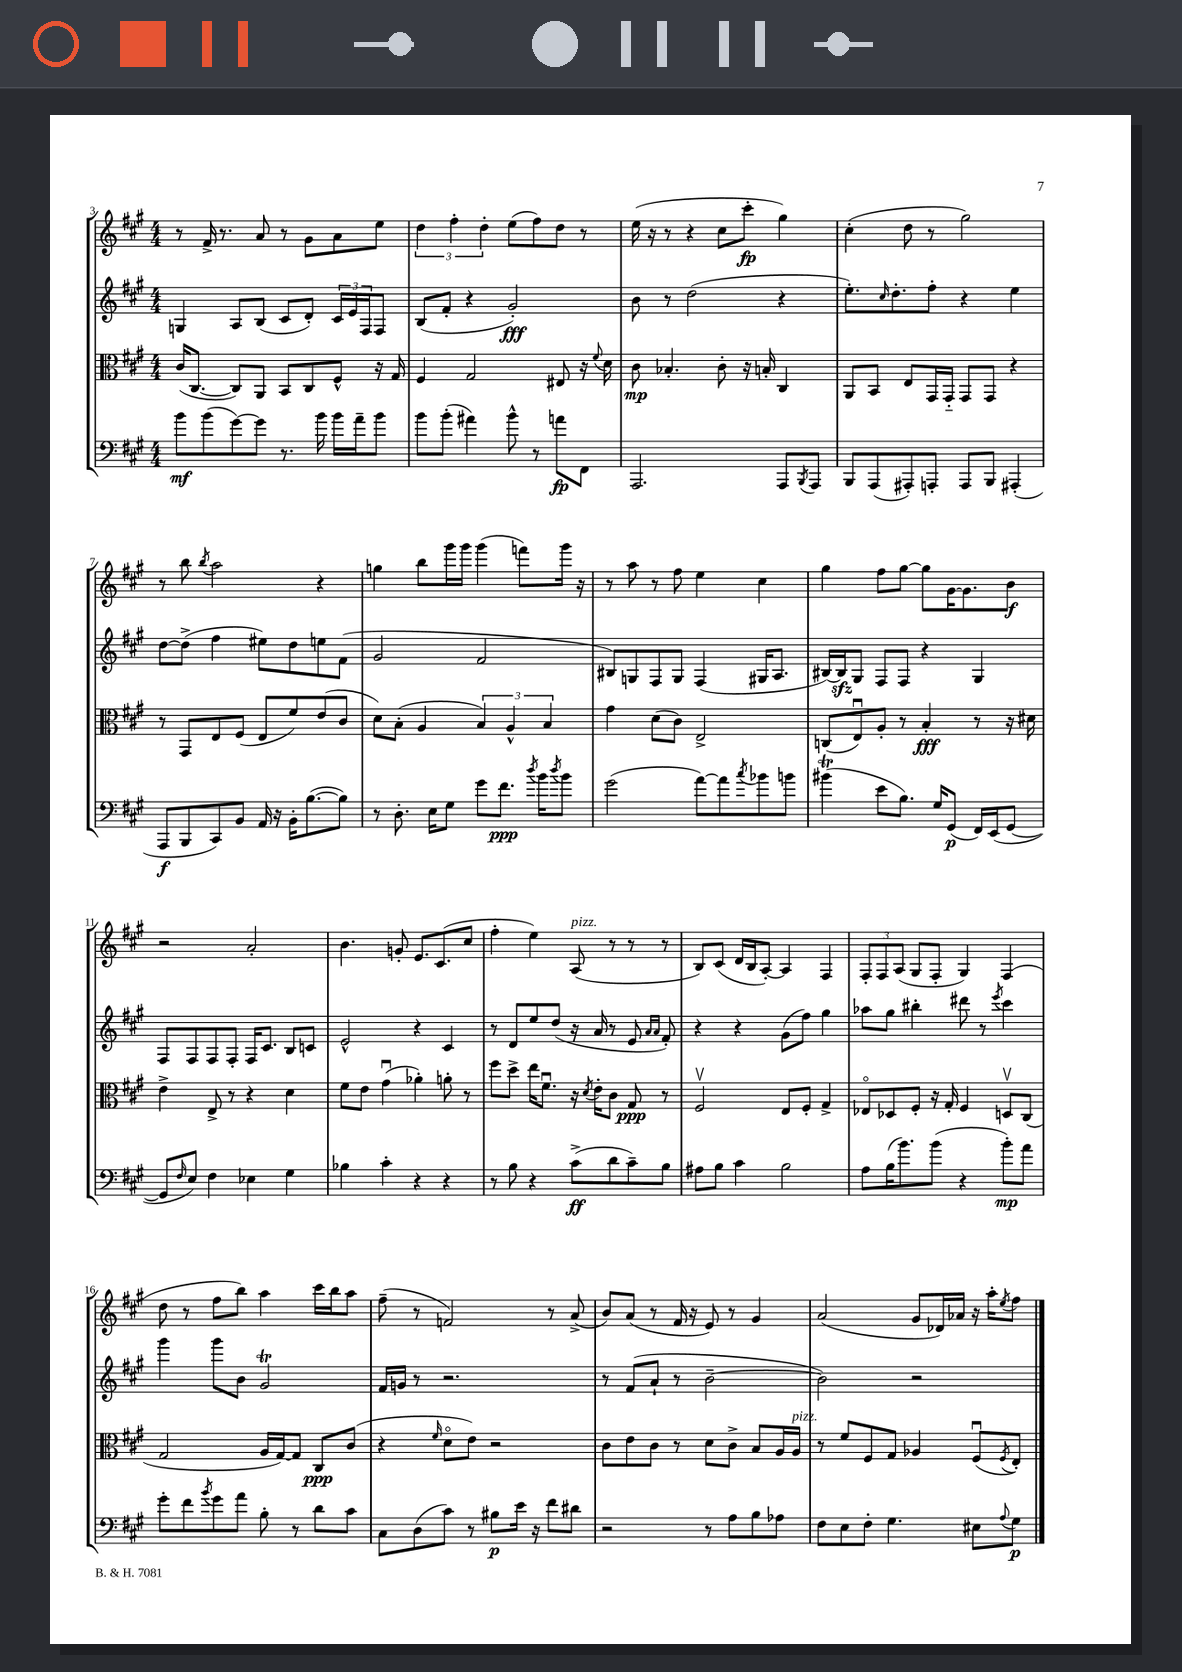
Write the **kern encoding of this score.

**kern	**dynam	**kern	**dynam	**kern	**dynam	**kern	**dynam
*part4	*part4	*part3	*part3	*part2	*part2	*part1	*part1
*staff4	*staff4	*staff3	*staff3	*staff2	*staff2	*staff1	*staff1
*clefF4	*	*clefC3	*	*clefG2	*	*clefG2	*
*k[f#c#g#]	*	*k[f#c#g#]	*	*k[f#c#g#]	*	*k[f#c#g#]	*
*M4/4	*	*M4/4	*	*M4/4	*	*M4/4	*
=3	=3	=3	=3	=3	=3	=3	=3
8b\L	mf	(16c#/KL	.	4Gn/	.	8r	.
.	.	[8.C#/J	.	.	.	.	.
(8b\	.	.	.	.	.	16f#^/	.
.	.	.	.	.	.	8.r	.
[8g#\)	.	8C#/L])	.	8A/L	.	.	.
8g#\J]	.	8AA/J	.	(8B/J	.	8a/	.
8.r	.	8BB/L	.	8c#/L	.	8r	.
.	.	8C#/	.	8d'/J)	.	8g#\L	.
16b\	.	.	.	.	.	.	.
16b\LL	.	8F#^^/J	.	24c#/LL	.	8a\	.
.	.	.	.	24e/	.	.	.
16a~\J	.	.	.	.	.	.	.
.	.	.	.	24F#/J	.	.	.
8b\J	.	16r	.	8F#/J	.	8ee\J	.
.	.	16G#/	.	.	.	.	.
=4	=4	=4	=4	=4	=4	=4	=4
8b\L	.	4F#/	.	(8B/L	.	6dd\	.
(8b'\J	.	.	.	8f#'/J	.	.	.
.	.	.	.	.	.	6ff#'\	.
4a#X\)	.	2G#/	.	4r	.	.	.
.	.	.	.	.	.	6dd'\	.
8b^^\	.	.	.	2g#'/)	fff	(8ee\L	.
8r	.	.	.	.	.	8ff#\)	.
8an\L	fp	8E#X/	.	.	.	8dd\J	.
8FF#\J	.	16r	.	.	.	8r	.
.	.	8qqf#/	.	.	.	.	.
.	.	16d\	.	.	.	.	.
=5	=5	=5	=5	=5	=5	=5	=5
2.AAA/	.	8c#\	mp	8b\	.	(16ee\	.
.	.	.	.	.	.	16r	.
.	.	4.B-X'/	.	8r	.	8r	.
.	.	.	.	(2dd\	.	4r	.
.	.	8c#'\	.	.	.	8cc#\L	.
.	.	16r	.	.	.	8ccc#'\J	fp
.	.	16Bn'/	.	.	.	.	.
8AAA/L	.	4C#/	.	4r	.	4gg#\)	.
8qBBB/	.	.	.	.	.	.	.
8AAA/J	.	.	.	.	.	.	.
=6	=6	=6	=6	=6	=6	=6	=6
8BBB/L	.	8AA/L	.	8.ee'\L)	.	(4cc#'\	.
(8AAA/	.	8BB/J	.	.	.	.	.
.	.	.	.	16qqcc#/	.	.	.
.	.	.	.	8.dd'\	.	.	.
8AAA#X'/)	.	8E/L	.	.	.	8dd\	.
8AAAn'/J	.	16GG#/L	.	8ff#'\J	.	8r	.
.	.	16GG#/JJ	.	.	.	.	.
8AAA/L	.	8GG#/L	.	4r	.	2gg#\)	.
8BBB/J	.	8GG#/J	.	.	.	.	.
(4AAA#X'/	.	4r	.	4ee\	.	.	.
!!LO:LB:g=z
=7	=7	=7	=7	=7	=7	=7	=7
8AAA/L	f	8r	.	[8dd\L	.	8r	.
8BBB/	.	8GG#/L	.	(8dd^\J]	.	8bb\	.
.	.	.	.	.	.	8qbb/	.
8CC#/)	.	8E/	.	4ff#\	.	2aa\	.
8BB/J	.	(8F#/J	.	.	.	.	.
16AA/	.	8E/L	.	8ee#X\L)	.	.	.
16r	.	.	.	.	.	.	.
16BB'\KL	.	8f#/)	.	8dd\	.	.	.
([8.B\	.	.	.	.	.	.	.
.	.	(8e/	.	8een\	.	4r	.
8B\J])	.	8c#/J	.	(8f#\J	.	.	.
=8	=8	=8	=8	=8	=8	=8	=8
8r	.	8d\L)	.	2g#/	.	4ggn\	.
8.D'\	.	(8B'\J	.	.	.	.	.
.	.	4A/	.	.	.	8bb\L	.
16E\KL	.	.	.	.	.	.	.
8G#\J	.	.	.	.	.	16ggg#\L	.
.	.	.	.	.	.	16ggg#\JJ	.
8g#\L	.	6B/)	.	2f#/	.	(4ggg#\	.
8.f#\J	ppp	.	.	.	.	.	.
.	.	6A^^/	.	.	.	.	.
.	.	.	.	.	.	8fffn\L)	.
8qdd/	.	.	.	.	.	.	.
16b\KL	.	.	.	.	.	.	.
.	.	6B/	.	.	.	.	.
8qdd/	.	.	.	.	.	.	.
8b\J	.	.	.	.	.	16ggg#\Jk	.
.	.	.	.	.	.	16r	.
=9	=9	=9	=9	=9	=9	=9	=9
(2g#\	.	4g#\	.	8B#X/L)	.	8r	.
.	.	.	.	8Gn/	.	8aa\	.
.	.	(8d\L	.	8F#/	.	8r	.
.	.	8c#\J)	.	8G/J	.	8ff#\	.
[8a\L)	.	2E^/	.	(4F#/	.	4ee\	.
8a\]	.	.	.	.	.	.	.
8qcc#/	.	.	.	.	.	.	.
8b-X\	.	.	.	16G#X/KL	.	4cc#\	.
.	.	.	.	8.A/J	.	.	.
8bn\J	.	.	.	.	.	.	.
=10	=10	=10	=10	=10	=10	=10	=10
(4b#Xt\	.	(8Cn/L	.	[16B#X/LL)	.	4gg#\	.
.	.	.	.	16B#zz/J]	.	.	.
.	.	8Eu/)	.	8G#/J	.	.	.
8e\L	.	8A'/J	.	8F#/L	.	8ff#\L	.
8.B\J)	.	8r	.	8F#/J	.	[8gg#\J	.
.	.	4B'/	fff	4r	.	8gg#\L]	.
16G#/KL	.	.	.	.	.	.	.
(8GG#/J	p	.	.	.	.	[16g#\K	.
.	.	.	.	.	.	8.g#\]	.
16FF#/LL)	.	8r	.	4G#/	.	.	.
(16EE/J	.	.	.	.	.	.	.
[8GG#/J	.	16r	.	.	.	8b\J	f
.	.	16d#X\	.	.	.	.	.
!!LO:LB:g=z
=11	=11	=11	=11	=11	=11	=11	=11
8GG#/L]	.	4e^\	.	8F#/L	.	2r	.
16qqF#/	.	.	.	.	.	.	.
8E/J)	.	.	.	8F#/	.	.	.
4F#\	.	8E^/	.	8F#/	.	.	.
.	.	8r	.	8F#'/J	.	.	.
4E-X\	.	4r	.	16F#/KL	.	2a'/	.
.	.	.	.	8.c#/J	.	.	.
4G#\	.	4d\	.	8B/L	.	.	.
.	.	.	.	8cn/J	.	.	.
=12	=12	=12	=12	=12	=12	=12	=12
4B-X\	.	8f#\L	.	2e^^/	.	4.b\	.
.	.	8e\J	.	.	.	.	.
4c#'\	.	(4g#u\	.	.	.	.	.
.	.	.	.	.	.	8gn'/	.
4r	.	4a-X'\)	.	4r	.	8.e/L	.
.	.	.	.	.	.	(8.c#/	.
4r	.	8an'\	.	4c#/	.	.	.
.	.	8r	.	.	.	8cc#/J	.
=13	=13	=13	=13	=13	=13	=13	=13
8r	.	8ff#\L	.	8r	.	4ff#'\	.
8B\	.	8dd^\J	.	8d/L	.	.	.
4r	.	16ee\KL	.	8ee/	.	4ee\)	.
.	.	8.f#u\J	.	.	.	.	.
.	.	.	.	(8dd/J	.	.	.
!	!	!	!	!	!	!LO:TX:a:i:t=pizz.	!
(8c#^\L	ff	16r	.	16r	.	(8A/	.
.	.	8qd/	.	.	.	.	.
.	.	16e'\KL	.	16a/	.	.	.
8d\	.	8c#\J	.	8r	.	8r	.
8c#~\)	.	8G#/	ppp	8e/	.	8r	.
.	.	.	.	16qqa/LL	.	.	.
.	.	.	.	16qqa/JJ	.	.	.
8B\J	.	8r	.	8f#'/)	.	8r	.
=14	=14	=14	=14	=14	=14	=14	=14
8A#X\L	.	2F#v/	.	4r	.	8B/L)	.
8B\J	.	.	.	.	.	(8c#/J	.
4c#\	.	.	.	4r	.	16d/LL	.
.	.	.	.	.	.	16B/J	.
.	.	.	.	.	.	[8A'/J)	.
2B\	.	8E/L	.	(8g#\L	.	4A/]	.
.	.	8F#'/J	.	8ff#\J)	.	.	.
.	.	4G#^/	.	4gg#\	.	4F#/	.
=15	=15	=15	=15	=15	=15	=15	=15
8A\L	.	8E-X/L	.	8aa-X\L	.	12F#'/L	.
.	.	.	.	.	.	12F#/	.
(16B\K	.	8D-X/	.	8gg#\J	.	.	.
.	.	.	.	.	.	(12A/J	.
8.b\)	.	.	.	.	.	.	.
.	.	8F#'/J	.	4bb#X'\	.	8G#/L	.
(8b\J	.	16r	.	.	.	8F#'/J	.
.	.	16G#'/	.	.	.	.	.
4r	.	4F#/	.	8ddd#X\	.	4G#/)	.
.	.	.	.	8r	.	.	.
.	.	.	.	8qeee/	.	.	.
8b'\L)	mp	8Dnv/L	.	4ccc#\	.	(4F#/	.
8a\J	.	(8C#/J	.	.	.	.	.
!!LO:LB:g=z
=16	=16	=16	=16	=16	=16	=16	=16
8g#'\L	.	2G#/	.	4ggg#\	.	8dd\	.
8f#\	.	.	.	.	.	8r	.
8qb/	.	.	.	.	.	.	.
8g#\	.	.	.	8ggg#\L	.	8ff#\L	.
8a\J	.	.	.	8b\J	.	8bb\J)	.
8B'\	.	16A/LL	.	2g#t/	.	4aa\	.
.	.	[16G#/J)	.	.	.	.	.
8r	.	8G#/J]	.	.	.	.	.
8d\L	.	8C#/L	ppp	.	.	16ccc#\LL	.
.	.	.	.	.	.	16bb\J	.
8c#\J	.	(8c#/J	.	.	.	8aa\J	.
=17	=17	=17	=17	=17	=17	=17	=17
8C#\L	.	4r	.	16f#/LL	.	(8ff#~\	.
.	.	.	.	16gn/JJ	.	.	.
(8D\	.	.	.	8r	.	8r	.
.	.	16qqf#/	.	.	.	.	.
8c#\J)	.	8d\L	.	2.r	.	2fn/)	.
8r	.	8e\J)	.	.	.	.	.
8B#X\L	p	2r	.	.	.	.	.
16e\Jk	.	.	.	.	.	.	.
16r	.	.	.	.	.	.	.
8f#\L	.	.	.	.	.	8r	.
8d#X\J	.	.	.	.	.	(8a^/	.
=18	=18	=18	=18	=18	=18	=18	=18
2r	.	8c#\L	.	8r	.	8b/L)	.
.	.	8e\	.	(8f#/L	.	(8a/J	.
.	.	8c#\J	.	8a`/J	.	8r	.
.	.	8r	.	8r	.	16f#/	.
.	.	.	.	.	.	16r	.
8r	.	8d\L	.	[2b~\	.	8e/)	.
8A\L	.	8c#^\J	.	.	.	8r	.
8B\	.	8B/L	.	.	.	4g#/	.
8A-X\J	.	16A/L	.	.	.	.	.
!	!	!LO:TX:a:i:t=pizz.	!	!	!	!	!
.	.	16A/JJ	.	.	.	.	.
=19	=19	=19	=19	=19	=19	=19	=19
8F#\L	.	8r	.	2b\])	.	(2a/	.
8E\	.	8f#/L	.	.	.	.	.
8F#'\J	.	8F#/	.	.	.	.	.
4.G#\	.	8G#/J	.	.	.	.	.
.	.	4A-X/	.	2r	.	8g#/L	.
.	.	.	.	.	.	16d-X/L)	.
.	.	.	.	.	.	16a-X/JJ	.
8E#X\L	.	(8F#u/L	.	.	.	16r	.
.	.	.	.	.	.	16aa'\KL	.
8qqA/	.	8qF#/	.	.	.	8qee/	.
8G#\J	p	8E'/J)	.	.	.	8ff#\J	.
==	==	==	==	==	==	==	==
*-	*-	*-	*-	*-	*-	*-	*-
